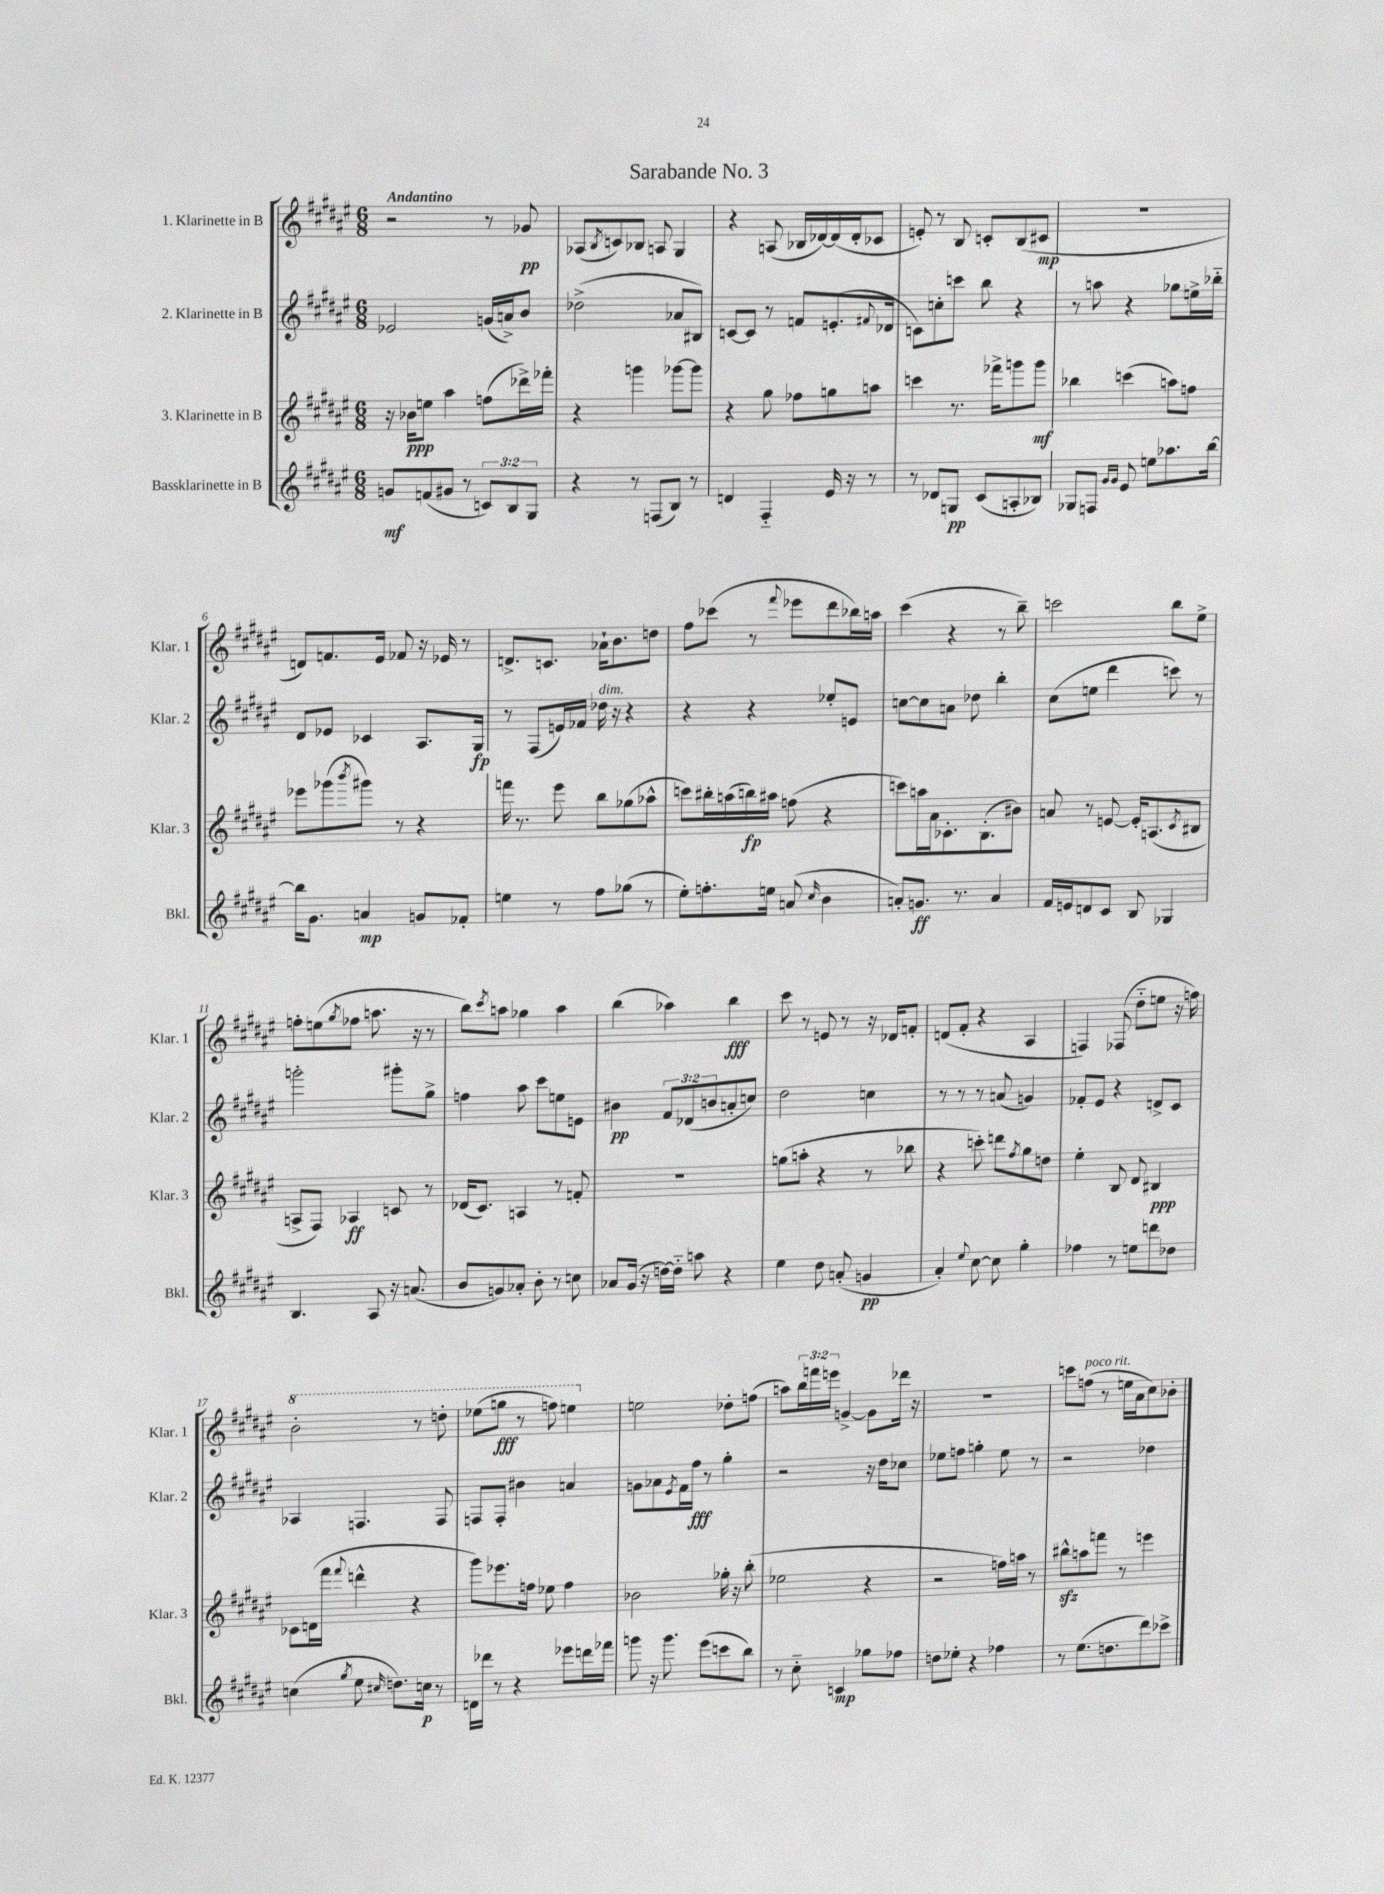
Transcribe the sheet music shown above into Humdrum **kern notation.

**kern	**dynam	**kern	**dynam	**kern	**dynam	**kern	**dynam
*part4	*part4	*part3	*part3	*part2	*part2	*part1	*part1
*staff4	*staff4	*staff3	*staff3	*staff2	*staff2	*staff1	*staff1
*I"Bassklarinette in B	*	*I"3. Klarinette in B	*	*I"2. Klarinette in B	*	*I"1. Klarinette in B	*
*I'Bkl.	*	*I'Klar. 3	*	*I'Klar. 2	*	*I'Klar. 1	*
*clefG2	*	*clefG2	*	*clefG2	*	*clefG2	*
*k[f#c#g#d#a#e#]	*	*k[f#c#g#d#a#e#]	*	*k[f#c#g#d#a#e#]	*	*k[f#c#g#d#a#e#]	*
*M6/8	*	*M6/8	*	*M6/8	*	*M6/8	*
=1	=1	=1	=1	=1	=1	=1	=1
!	!	!	!	!	!	!LO:TX:a:B:t=Andantino	!
8gn/L	mf	16r	.	2e-X/	.	2r	.
.	.	16b-X\KL	ppp	.	.	.	.
(8fn/	.	8een\J	.	.	.	.	.
8g#X/J	.	4aa#\	.	.	.	.	.
8r	.	.	.	.	.	.	.
12cn/L)	.	(8ffn\L	.	(16gn/LL	.	8r	.
.	.	.	.	16an^/J)	.	.	.
12B/	.	.	.	.	.	.	.
.	.	16ddd-X^\L)	.	8b/J	.	8g-X/	pp
12G#/J	.	.	.	.	.	.	.
.	.	16fff-X'\JJ	.	.	.	.	.
=2	=2	=2	=2	=2	=2	=2	=2
4r	.	4r	.	(2dd-X^\	.	(8A-X/L	.
.	.	.	.	.	.	8qB/	.
.	.	.	.	.	.	8cn/)	.
8r	.	4gggn\	.	.	.	8B-X/J	.
(8Fn/L	.	.	.	.	.	8An/	.
8B/J)	.	[8ggg-X\L	.	8a-X/L	.	4G#/	.
8r	.	8ggg-\J]	.	8B#X/J)	.	.	.
=3	=3	=3	=3	=3	=3	=3	=3
4dn/	.	4r	.	[8cn/L	.	4r	.
.	.	.	.	8c/J]	.	.	.
4F#/	.	8gg#\	.	8r	.	(8An/	.
.	.	8ff-X\L	.	8fn/L	.	16B-X/LL	.
.	.	.	.	.	.	[16d-X/)	.
16e#/	.	8ggn\	.	(8.en'/	.	(16d-/]	.
16r	.	.	.	.	.	16d-'/J	.
8r	.	8aan\J	.	.	.	8c-X/J	.
.	.	.	.	8qqf#X/	.	.	.
.	.	.	.	16d-X/Jk	.	.	.
=4	=4	=4	=4	=4	=4	=4	=4
8r	.	4cccn\	.	8cn\L)	.	8en'/)	.
8d-X/L	.	.	.	8ccn'\	.	8r	.
8Gn/J	pp	8.r	.	8cccn\J	.	8B/	.
(8c#/L	.	.	.	8bb\	.	8cn'/L	.
.	.	16fff-X^\KL	.	.	.	.	.
8An'/	.	8gggn\	.	4r	.	(8B/	.
8B-X/J)	.	8ggg\J	mf	.	.	8c#X/J	mp
=5	=5	=5	=5	=5	=5	=5	=5
8G-X/L	.	4bb-X\	.	8r	.	2.r	.
8Fn/J	.	.	.	8aan\	.	.	.
16qqg#/LL	.	.	.	.	.	.	.
16qqg#/JJ	.	.	.	.	.	.	.
8e#/	.	(4cccn\	.	4r	.	.	.
8een\L	.	.	.	.	.	.	.
8.aa-X\	.	8aan\L)	.	8gg-X\L	.	.	.
.	.	8ffn\J	.	16een^\L	.	.	.
[16bb\Jk	.	.	.	16bb-X\JJ	.	.	.
!!LO:LB:g=z
=6	=6	=6	=6	=6	=6	=6	=6
16bb\KL]	.	8eee-X\L	.	8d#/L	.	8dn/L)	.
8.g#\J	.	.	.	.	.	.	.
.	.	(8ggg-X\	.	8e-X/J	.	8.fn/	.
.	.	8qbbb/	.	.	.	.	.
4an/	mp	8ggg#X\J)	.	4c-X/	.	.	.
.	.	.	.	.	.	16e#/Jk	.
.	.	8r	.	.	.	8f-X/	.
8gn/L	.	4r	.	8.A#/L	.	16r	.
.	.	.	.	.	.	16e-X/	.
8f-X'/J	.	.	.	.	.	8r	.
.	.	.	.	16G#/Jk	fp	.	.
=7	=7	=7	=7	=7	=7	=7	=7
4een\	.	16fffn\	.	8r	.	8.dn^/L	.
.	.	8.r	.	.	.	.	.
.	.	.	.	(8F#/L	.	.	.
.	.	.	.	.	.	8.cn/J	.
8r	.	8eee#\	.	16en/L)	.	.	.
.	.	.	.	16f-X/JJ	.	.	.
!	!	!	!	!LO:TX:a:i:t=dim.	!	!	!
8ff#\L	.	8bb\L	.	16dd-X\	.	16a-X`\KL	.
.	.	.	.	16r	.	8.b\	.
(8gg-X\J	.	(8gg-X\	.	4r	.	.	.
8r	.	8aa-X^^\J	.	.	.	8ddn\J	.
=8	=8	=8	=8	=8	=8	=8	=8
8ee#'\L)	.	8cccn\L)	.	4r	.	8ff#\L	.
8.ffn'\	.	16bb#X'\L	.	.	.	(8ccc-X\J	.
.	.	(16aan\	.	.	.	.	.
.	.	16bbn\)	fp	4r	.	8r	.
16een\Jk	.	16aa#X\JJ	.	.	.	.	.
.	.	.	.	.	.	8qqfff#/	.
(8an/	.	(8ffn\	.	.	.	8eee-X\L	.
16qqcc#/	.	.	.	.	.	.	.
4b\	.	4r	.	8ee-X'/L	.	8ddd#\	.
.	.	.	.	8en/J	.	16bb-X\L)	.
.	.	.	.	.	.	16aan\JJ	.
=9	=9	=9	=9	=9	=9	=9	=9
8an'/L)	.	8cccn\L)	.	[8ccn\L	.	(4ccc#\	.
8.gn/J	ff	16aan\L	.	8cc\]	.	.	.
.	.	16a#\J	.	.	.	.	.
.	.	8.c-X'\	.	8an\J	.	4r	.
8.r	.	.	.	.	.	.	.
.	.	.	.	8dd-X\	.	.	.
.	.	(8.B'\	.	.	.	.	.
4a/	.	.	.	4bb'\	.	8r	.
.	.	8b#X\J)	.	.	.	8bb~\)	.
=10	=10	=10	=10	=10	=10	=10	=10
16f#/LL	.	8an/	.	(8cc#\L	.	2cccn\	.
16en/J	.	.	.	.	.	.	.
8dn/	.	8r	.	8een\J	.	.	.
8c#/J	.	[8en/	.	4ddd#\	.	.	.
8B/	.	16e'/KL]	.	.	.	.	.
.	.	(8.An/	.	.	.	.	.
4G-X/	.	.	.	8cccn\)	.	8bb\L	.
.	.	8qc#/	.	.	.	.	.
.	.	8B#X/J	.	8r	.	8ee#^\J	.
!!LO:LB:g=z
=11	=11	=11	=11	=11	=11	=11	=11
4.B/	.	8An^/L	.	2gggn'\	.	8ffn'\L	.
.	.	8F#/J)	.	.	.	(8een\	.
.	.	.	.	.	.	8qgg#/	.
.	.	4A-X/	ff	.	.	8ff-X\J	.
8A#/	.	.	.	.	.	8.aan\	.
16r	.	8cn/	.	8ggg#X'\L	.	.	.
(8.an/	.	.	.	.	.	16r	.
.	.	8r	.	8gg#^\J	.	8r	.
=12	=12	=12	=12	=12	=12	=12	=12
8b/L	.	(16d-X/KL	.	4ffn\	.	8bb\L)	.
.	.	8.c#/J)	.	.	.	.	.
.	.	.	.	.	.	8qccc#/	.
8gn/)	.	.	.	.	.	8aan\J	.
8a-X'/J	.	4An/	.	8aa#\	.	4gg-X\	.
8b'\	.	.	.	8ccc#\L	.	.	.
8r	.	8r	.	8een\	.	4aa\	.
8ccn\	.	8fn'/	.	8en\J	.	.	.
=13	=13	=13	=13	=13	=13	=13	=13
8a-X/L	.	2.r	.	4b#X\	pp	(4bb\	.
(16g#/Jk	.	.	.	.	.	.	.
16r	.	.	.	.	.	.	.
[16ddn\LL)	.	.	.	12f#/L	.	4aa-X\)	.
16dd\JJ]	.	.	.	.	.	.	.
.	.	.	.	(12d-X/	.	.	.
8aan\	.	.	.	.	.	.	.
.	.	.	.	12bn/	.	.	.
4r	.	.	.	8an'/	.	4bb\	fff
.	.	.	.	8ccn/J)	.	.	.
=14	=14	=14	=14	=14	=14	=14	=14
4ee#\	.	(8ggn\L	.	2dd#\	.	8ccc#\	.
.	.	8aan'\J	.	.	.	8r	.
8dd#\	.	4r	.	.	.	8en/	.
(8an'/	.	.	.	.	.	8r	.
4gn/	pp	8r	.	4ccn\	.	16r	.
.	.	.	.	.	.	16d-X/KL	.
.	.	8bb-X\	.	.	.	8fn'/J	.
=15	=15	=15	=15	=15	=15	=15	=15
4a#'/)	.	4r	.	8r	.	(8dn/L	.
.	.	.	.	8r	.	8f#'/J	.
8qqee#/	.	.	.	.	.	.	.
[8cc#\	.	8cccn'\)	.	8r	.	4r	.
8cc#\]	.	8dddn\L	.	(8an/	.	.	.
.	.	8qff#/	.	.	.	.	.
4gg#'\	.	8gg#\	.	4gn/)	.	4A#/	.
.	.	8ddn\J	.	.	.	.	.
=16	=16	=16	=16	=16	=16	=16	=16
4ff-X\	.	4ee#'\	.	8f-X'/L	.	4Fn/)	.
.	.	.	.	8e#/J	.	.	.
8r	.	8B/	.	4r	.	(8F-X/	.
8een\L	.	8d#/	.	.	.	8dd#\L	.
8dddn\	.	4B#X/	ppp	8dn^/L	.	8een\J	.
8dd-X\J	.	.	.	8c#/J	.	16r	.
.	.	.	.	.	.	16ffn\)	.
!!LO:LB:g=z
=17	=17	=17	=17	=17	=17	=17	=17
*	*	*	*	*	*	*8va	*
(4ccn\	.	8c-X\L	.	4A-X/	.	2bb'\	.
.	.	(16dn\L	.	.	.	.	.
.	.	16fff#\JJ	.	.	.	.	.
8qgg#/	.	8qqfff#/	.	.	.	.	.
8ee#\	.	4dddn^^\	.	4.Fn/	.	.	.
16qqcc#X/	.	.	.	.	.	.	.
8.ddn\L)	.	.	.	.	.	.	.
.	.	4r	.	.	.	8r	.
16ccn\Jk	p	.	.	.	.	.	.
8r	.	.	.	8F/	.	8dddn'\	.
=18	=18	=18	=18	=18	=18	=18	=18
16dn\LL	.	8ggg#\L)	.	8Fn/L	.	(8eee-X\L	.
16ddd-X\JJ	.	.	.	.	.	.	.
8r	.	8.eee-X\	.	8F'/J	.	8gggn\J	fff
4r	.	.	.	4b#X\	.	8r	.
.	.	16ffn\Jk	.	.	.	.	.
.	.	8ee-X\	.	.	.	8fffn\)	.
8eee-X\L	.	4ff\	.	4an/	.	4eeen\	.
16dddn\L	.	.	.	.	.	.	.
16fff-X\JJ	.	.	.	.	.	.	.
=19	=19	=19	=19	=19	=19	=19	=19
*	*	*	*	*	*	*X8va	*
8gggn\	.	2b-X\	.	8gn\L	.	2een\	.
16r	.	.	.	8a-X\	.	.	.
8.ggg\	.	.	.	.	.	.	.
.	.	.	.	8qe#/	.	.	.
.	.	.	.	16f#\L	.	.	.
.	.	.	.	16ff#\JJ	fff	.	.
(8eee#\L	.	.	.	8r	.	.	.
8cccn\	.	16gg-X'\	.	4gg#'\	.	8dd-X'\L	.
.	.	16r	.	.	.	.	.
8bb\J)	.	(8bb'\	.	.	.	(8ffn\J	.
=20	=20	=20	=20	=20	=20	=20	=20
8r	.	2ee-X\	.	2r	.	8aan\L)	.
8cc#\	.	.	.	.	.	24bb\L	.
.	.	.	.	.	.	24fffn\	.
.	.	.	.	.	.	24eeen\JJ	.
4cn/	mp	.	.	.	.	[4gn^/	.
8gg-X\L	.	4r	.	16r	.	8g\L]	.
.	.	.	.	16dd#\KL	.	.	.
8ff-X\J	.	.	.	8cc-X\J	.	16ddd-X\Jk	.
.	.	.	.	.	.	16r	.
=21	=21	=21	=21	=21	=21	=21	=21
8ddn\L	.	2r	.	8ee-X\L	.	2.r	.
8ee-X'\J	.	.	.	8ffn\J	.	.	.
4r	.	.	.	4ggn'\	.	.	.
4ff-X\	.	16ffn\LL)	.	8ee-\	.	.	.
.	.	16aan\JJ	.	.	.	.	.
.	.	8r	.	8r	.	.	.
=22	=22	=22	=22	=22	=22	=22	=22
8r	.	8bb#Xzz^^\L	.	2r	.	8cccn\L	.
!	!	!	!	!	!	!LO:TX:a:i:t=poco rit.	!
(8.ee#\L	.	8aan\	.	.	.	(8ffn\J	.
.	.	8fffn\J	.	.	.	8r	.
8.ddn\	.	.	.	.	.	.	.
.	.	8r	.	.	.	16een\LL	.
.	.	.	.	.	.	16a#\J	.
8ddd#\)	.	4eeen\	.	4dd-X\	.	8cc#\)	.
8ccc-X^\J	.	.	.	.	.	8b-X'\J	.
==	==	==	==	==	==	==	==
*-	*-	*-	*-	*-	*-	*-	*-
